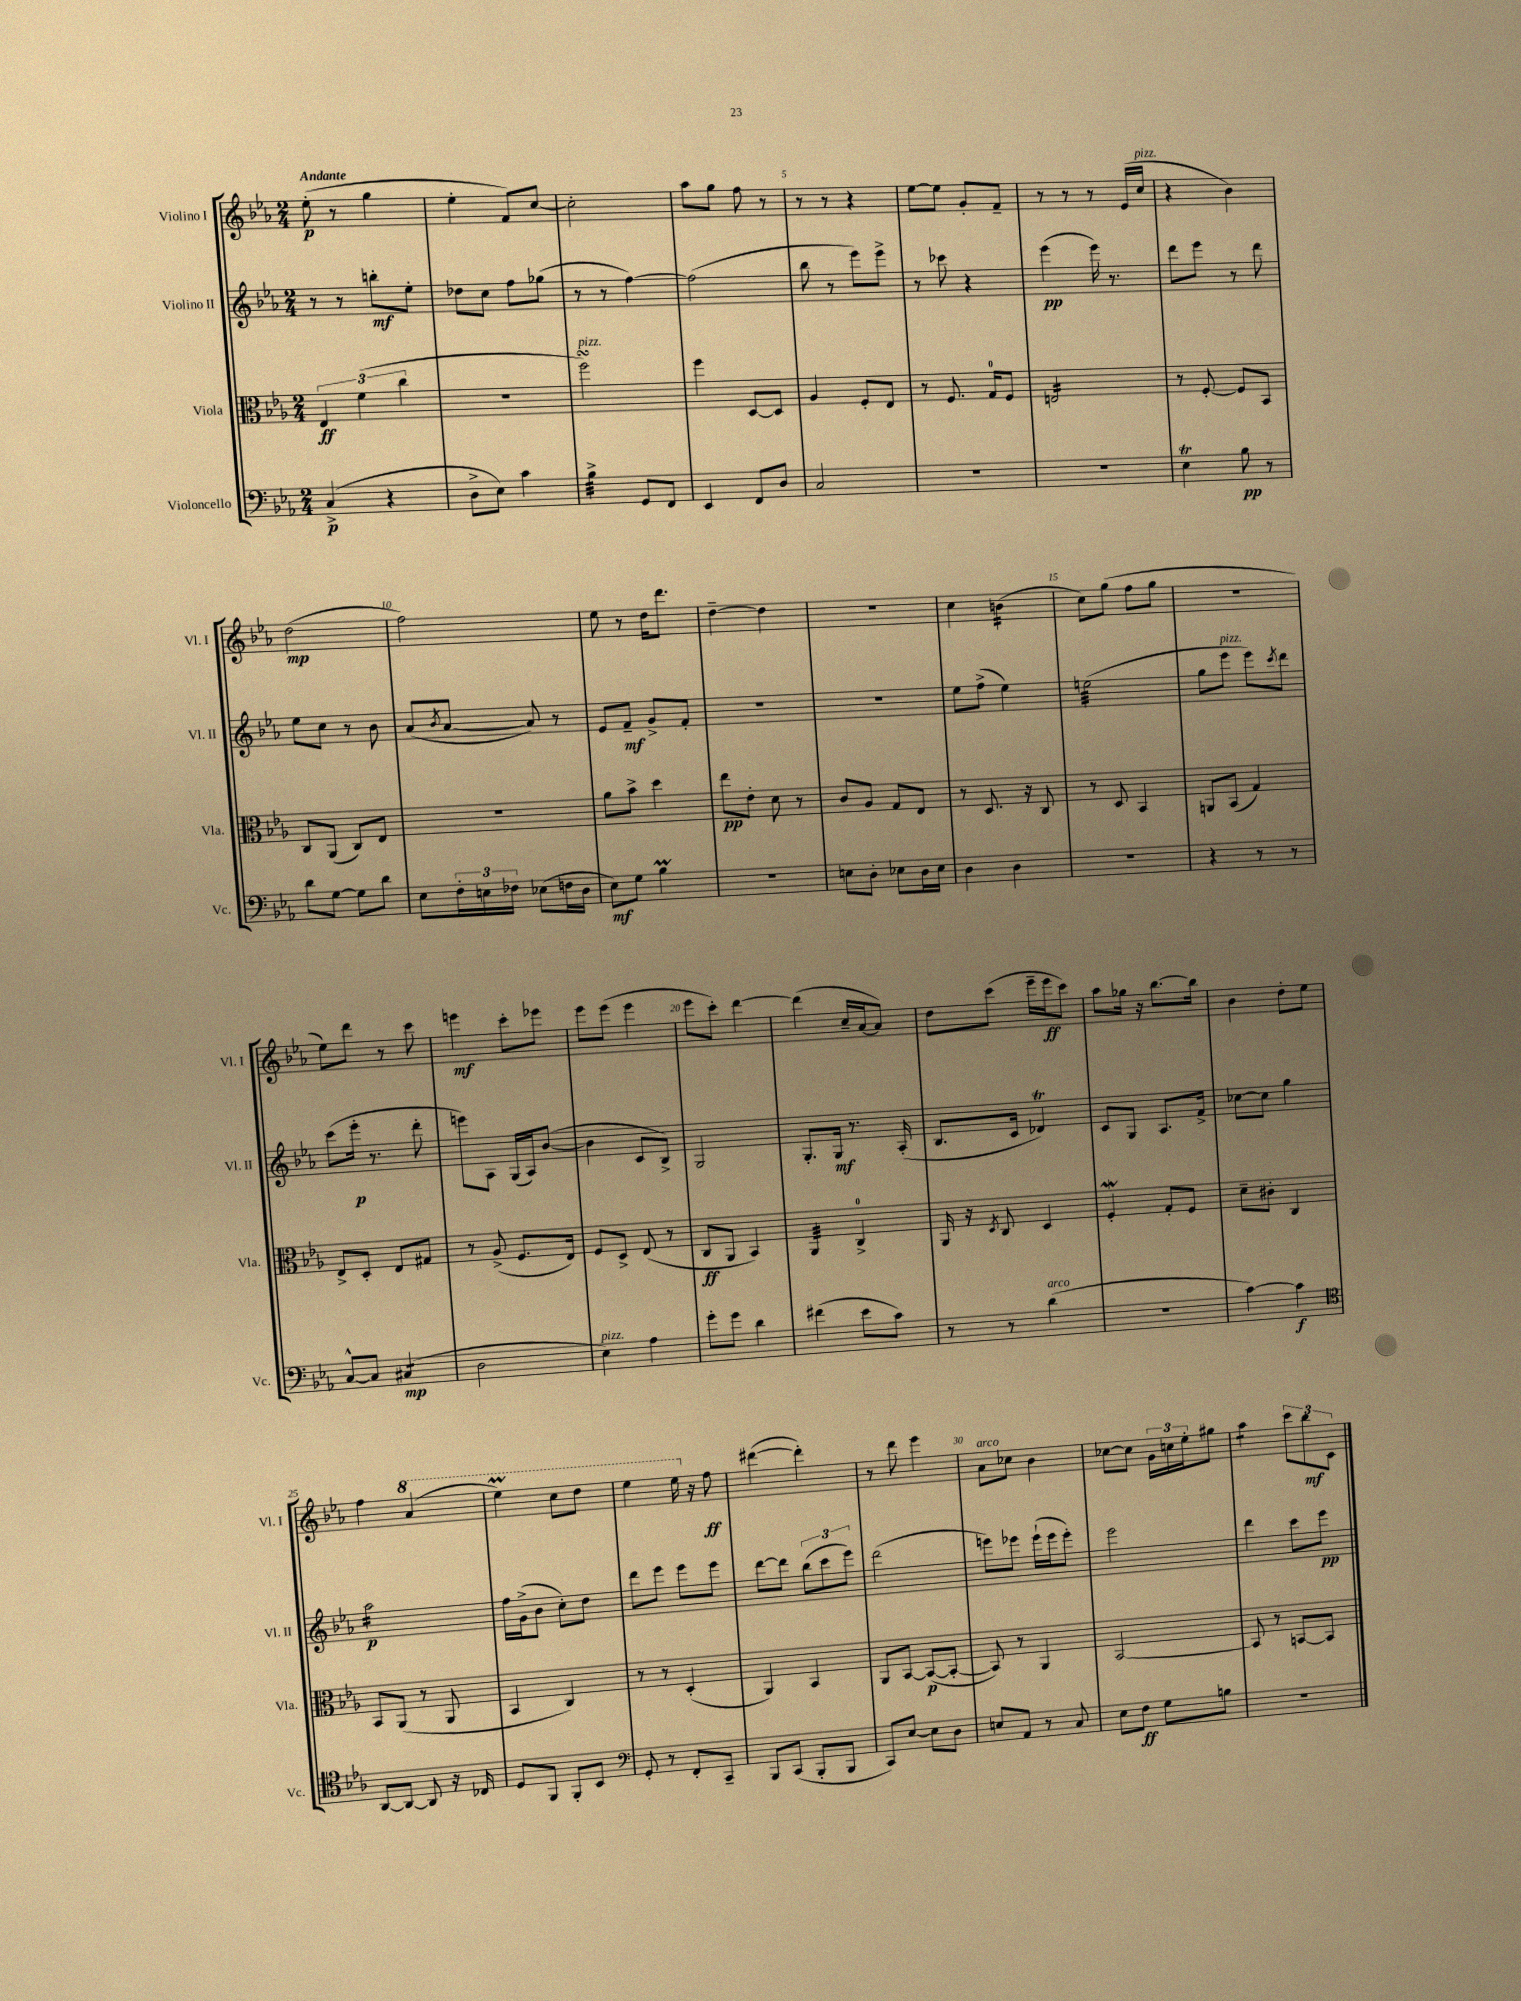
<<
\new StaffGroup <<
\new Staff = "s0" \with { instrumentName = "Violino I" shortInstrumentName = "Vl. I" } {
    \clef treble \key ees \major \numericTimeSignature \time 2/4 \tempo "Andante"
    ees''8-.\p( r8 g''4 |
    ees''4-. f'8) c''8~ |
    c''2-. |
    aes''8 g''8 f''8 r8 |
    r8 r8 r4 |
    ees''8~ ees''8 g'8-. f'8-- |
    r8 r8 r8 ees'16( c''16^\markup { \italic "pizz." } |
    r4 bes'4) |
    d''2\mp( |
    f''2) |
    ees''8 r8 d''16 d'''8. |
    d''4~-- d''4 |
    R2 |
    c''4 b'4:16( |
    c''8) g''8( f''8 g''8 |
    r2 |
    ees''8) d'''8 r8 c'''8 |
    e'''4\mf c'''8-. ees'''8 |
    ees'''8 ees'''8( ees'''4 |
    ees'''8 c'''8-.) d'''4~ |
    d'''4( c''16-- aes'16~ aes'8) |
    d''8 c'''8( ees'''16-- ees'''16\ff c'''8) |
    aes''8 ges''16 r16 bes''8.~ bes''16 |
    bes'4 d''8-. ees''8 |
    f''4 \ottava #1 aes''4( |
    ees'''4\prall) c'''8 d'''8 |
    ees'''4 ees'''16 \ottava #0 r16 f''8\ff |
    dis'''4~( dis'''4-.) |
    r8 d'''8 ees'''4 |
    aes'8^\markup { \italic "arco" } ces''8 bes'4 |
    ces''8~ ces''8 \tuplet 3/2 { g'16 c''16 ees''16-. } gis''8 |
    aes''4:8 \tuplet 3/2 { c'''8 bes''8\mf c'8 } \bar "|." |
}
\new Staff = "s1" \with { instrumentName = "Violino II" shortInstrumentName = "Vl. II" } {
    \clef treble \key ees \major \numericTimeSignature \time 2/4
    r8 r8 b''8-.\mf ees''8-. |
    des''8 c''8 f''8 ges''8( |
    r8 r8 f''4~) |
    f''2( |
    bes''8 r8 ees'''8) ees'''8-> |
    r8 ces'''8 r4 |
    ees'''4\pp( ees'''16) r8. |
    d'''8 ees'''8 r8 d'''8 |
    ees''8 c''8 r8 bes'8 |
    aes'8( \acciaccatura { bes'8 } aes'8~ aes'8) r8 |
    ees'8 f'8--\mf g'8-> f'8-. |
    R2 |
    R2 |
    ees''8 f''8->( ees''4) |
    e''2:32( |
    g''8 ees'''8^\markup { \italic "pizz." } ees'''8) \acciaccatura { c'''8 } d'''8 |
    c'''8( ees'''16-.\p r8. d'''8-. |
    e'''8) aes8 g16( aes16) bes'8~( |
    bes'4 c'8 bes8->) |
    g2 |
    g8.-. g16\mf r8. aes16-.( |
    bes8. c'16 des'4\trill) |
    c'8 g8 aes8. f'16-> |
    ces''8~ ces''8 g''4 |
    aes''2:16\p |
    f''16 g'16->( bes'8 c''8-.) d''8 |
    d'''8 ees'''8 ees'''8 ees'''8 |
    d'''8~ d'''8 \tuplet 3/2 { bes''8( c'''8 ees'''8) } |
    d'''2( |
    e'''8) ees'''8 ees'''16-!( ees'''16 ees'''8-.) |
    ees'''2 |
    d'''4 c'''8 ees'''8\pp \bar "|." |
}
\new Staff = "s2" \with { instrumentName = "Viola" shortInstrumentName = "Vla." } {
    \clef alto \key ees \major \numericTimeSignature \time 2/4
    \tuplet 3/2 { ees4\ff f'4( c''4 } |
    R2 |
    f''2\turn^\markup { \italic "pizz." }) |
    f''4 d8~ d8 |
    aes4 f8-. ees8 |
    r8 f8. g16-0 f8 |
    e2:16 |
    r8 f8~-. f8 bes,8 |
    c8 aes,8( c8) ees8 |
    r2 |
    aes'8 bes'8-> d''4 |
    ees''8\pp ees'8-. d'8 r8 |
    c'8 aes8 g8 ees8 |
    r8 d8. r16 c8 |
    r8 d8 bes,4 |
    a,8 bes,8( g4) |
    ees8-> d8-. ees8 gis8 |
    r8 aes8->( f8. ees16) |
    f8 d8-> ees8( r8 |
    c8\ff aes,8 bes,4) |
    aes,4:32 c4-0-> |
    aes,16 r16 \acciaccatura { d8 } c8 d4 |
    f4-.\mordent g8-. f8 |
    d'8-- cis'8-. c4 |
    bes,8 aes,8( r8 aes,8 |
    bes,4 c4) |
    r8 r8 d4-.( |
    aes,4) bes,4 |
    aes,8 bes,8~ bes,8~\p( bes,8~-. |
    bes,8) r8 aes,4 |
    bes,2~ |
    bes,8 r8 b,8~ b,8 \bar "|." |
}
\new Staff = "s3" \with { instrumentName = "Violoncello" shortInstrumentName = "Vc." } {
    \clef bass \key ees \major \numericTimeSignature \time 2/4
    c4->\p( r4 |
    d8-> ees8) c'4 |
    bes4:32-> g,8 f,8 |
    ees,4 f,8 d8 |
    c2 |
    R2 |
    R2 |
    ees4\trill bes8\pp r8 |
    d'8 g8~ g8 d'8 |
    ees8 \tuplet 3/2 { f16-. e16 fes16 } ees8( f16 d16 |
    ees8\mf) g8 bes4\prall |
    R2 |
    e8 d8-. ees8 d16 ees16 |
    d4 d4 |
    R2 |
    r4 r8 r8 |
    c8~-^ c8 cis4:8\mp( |
    d2 |
    ees4^\markup { \italic "pizz." }) aes4 |
    g'8-. g'8 d'4 |
    fis'4( ees'8 c'8) |
    r8 r8 d'4^\markup { \italic "arco" }( |
    R2 |
    c'4~) c'4\f |
    \clef tenor aes,8~ aes,8~ aes,8 r16 ces16 |
    d8 f,8 f,8-. bes,8 |
    \clef bass g,8-. r8 f,8-. c,8-- |
    bes,,8 c,8( bes,,8-. bes,,8 |
    c,8) ees8~ ees8 d8 |
    e8 aes,8 r8 c8 |
    ees8 f8\ff g8 b8 |
    r2 \bar "|." |
}
>>
>>
\layout { \context { \Score \override BarNumber.break-visibility = ##(#f #t #t) barNumberVisibility = #(every-nth-bar-number-visible 5) } }
